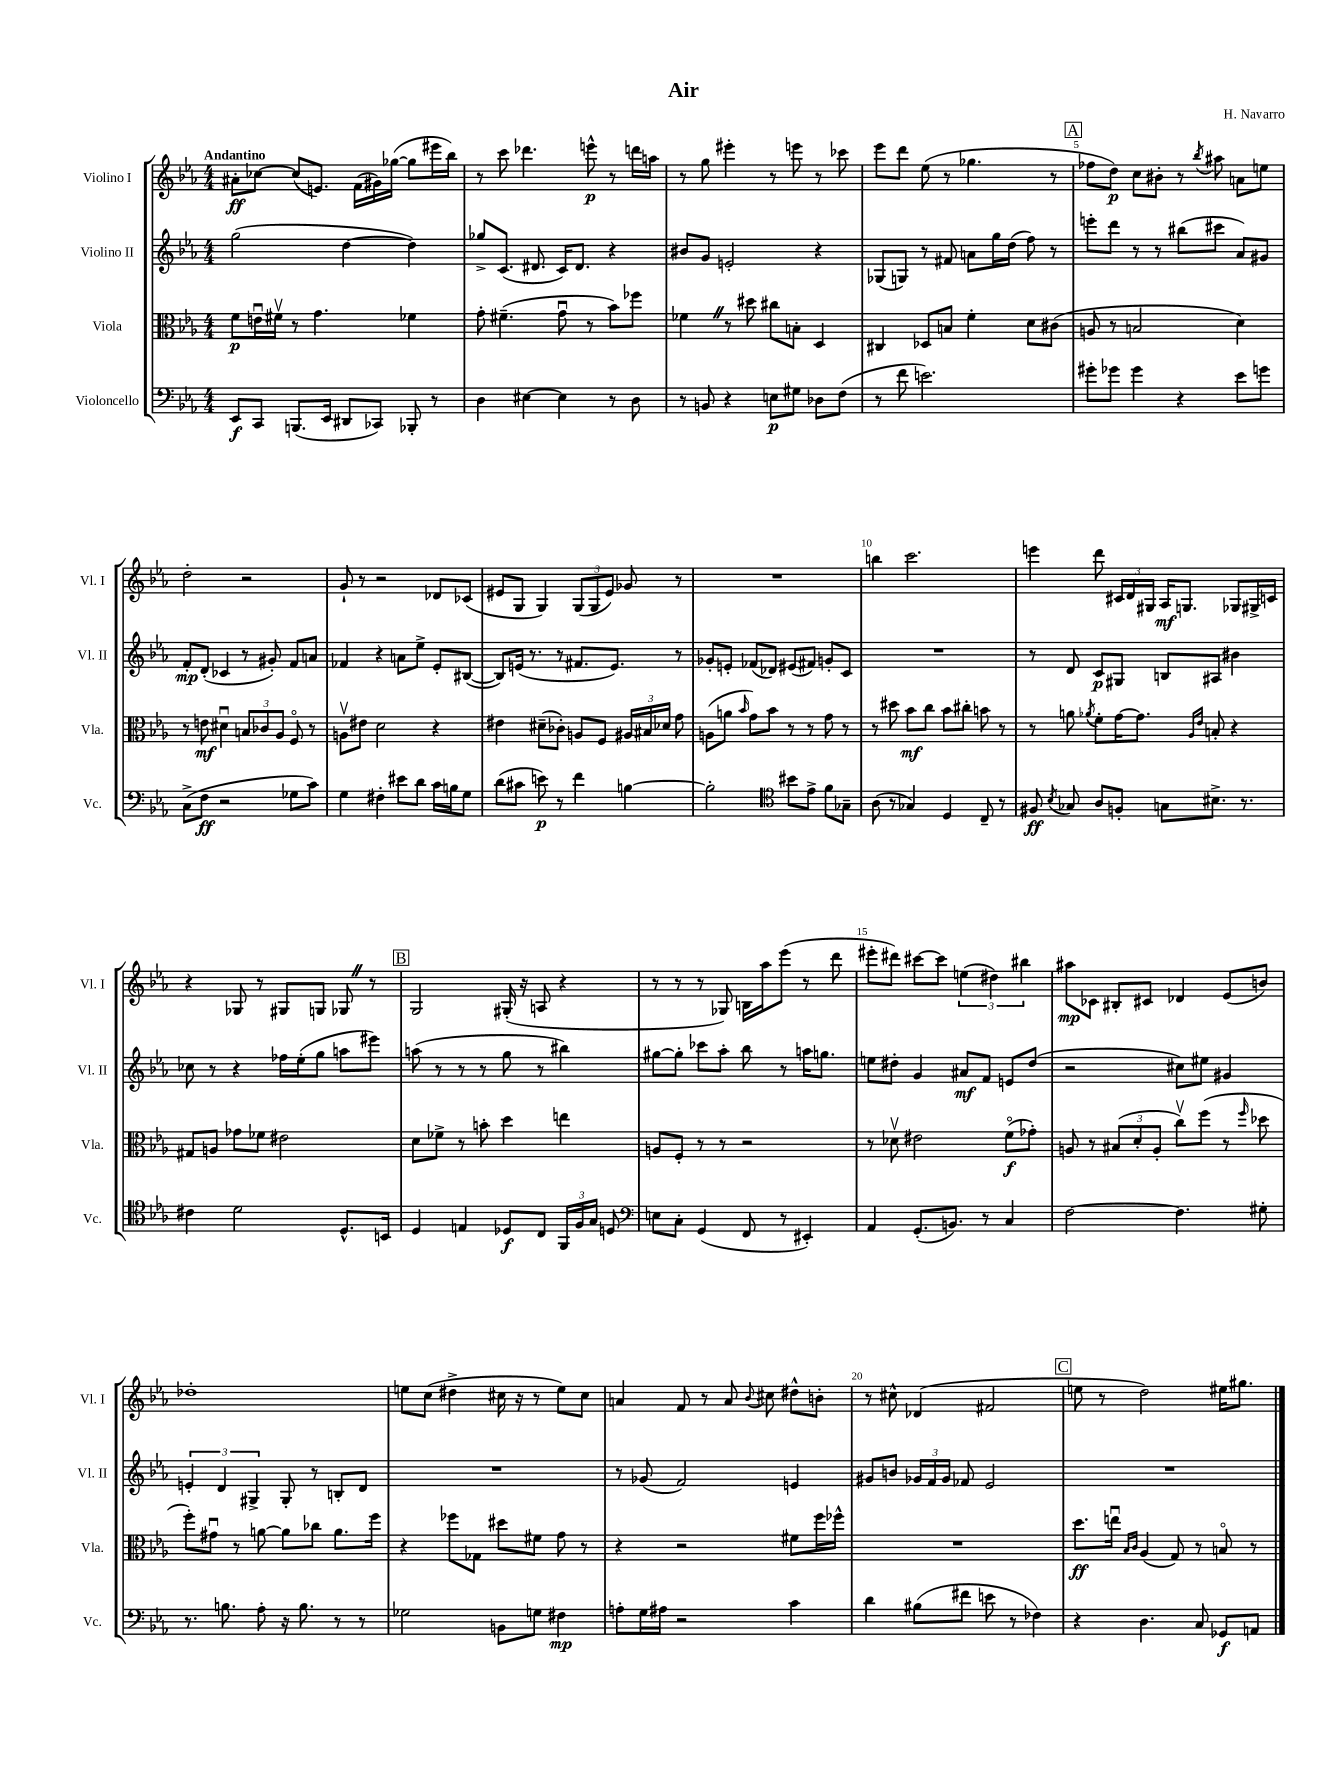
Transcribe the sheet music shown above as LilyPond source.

\header { title = "Air" composer = "H. Navarro" }
<<
\new StaffGroup <<
\new Staff = "s0" \with { instrumentName = "Violino I" shortInstrumentName = "Vl. I" } {
    \clef treble \key ees \major \numericTimeSignature \time 4/4 \tempo "Andantino"
    \autoBeamOff ais'8[-.\ff ces''8]~ ces''8[( e'8.]) f'16[( gis'16) ges''16]~( ges''8[ eis'''16 bes''16]) |
    r8 c'''8 des'''4. e'''8-^\p r8 d'''16[ a''16] |
    r8 g''8 eis'''4-. r8 e'''8 r8 ces'''8 |
    ees'''8[ d'''8] ees''8( r8 ges''4. r8 |
    \mark \markup { \box "A" } fes''8[ d''8]\p) c''8[ bis'8]-. r8 \acciaccatura { bes''8 } ais''8 a'8[ e''8] |
    d''2-. r2 |
    g'8-! r8 r2 des'8[ ces'8]( |
    eis'8[ g8] g4) \tuplet 3/2 { g8[( g8 eis'8]) } ges'8 r8 |
    R1 |
    b''4 c'''2. |
    e'''4 d'''8 \tuplet 3/2 { cis'16[ d'16 gis16] } aes16[\mf g8.] ges8[ gis16-> c'16] |
    r4 ges8 r8 gis8[ g8] ges8 \once \override BreathingSign.text = \markup { \musicglyph "scripts.caesura.straight" } \breathe r8 |
    \mark \markup { \box "B" } g2 gis16-.( r16 a8 r4 |
    r8 r8 r8 ges8) b16[ aes''16 ees'''8]( r8 d'''8 |
    eis'''8[-. dis'''8]) cis'''8[~ cis'''8] \tuplet 3/2 { e''4( dis''4) bis''4 } |
    ais''8[\mp ces'8] bis8[-. cis'8] des'4 ees'8[( b'8]) |
    des''1-. |
    e''8[ c''8]( dis''4-> cis''16 r16 r8 e''8[) cis''8] |
    a'4 f'8 r8 a'8 \appoggiatura { bes'8 } cis''8 dis''8[-^ b'8]-. |
    r8 cis''8-^ des'4( fis'2 |
    \mark \markup { \box "C" } e''8 r8 d''2) eis''16[ gis''8.] \bar "|." |
}
\new Staff = "s1" \with { instrumentName = "Violino II" shortInstrumentName = "Vl. II" } {
    \clef treble \key ees \major \numericTimeSignature \time 4/4
    \autoBeamOff g''2( d''4~ d''4) |
    ges''8[-> c'8.]( dis'8. c'16[) dis'8.] r4 |
    bis'8[ g'8] e'2-. r4 |
    ges8[( g8]) r8 fis'8 a'8[ g''16 d''16]( f''8) r8 |
    \mark \markup { \box "A" } e'''8[-. d'''8] r8 r8 bis''8[( cis'''8] aes'8[) gis'8] |
    f'8[-.\mp d'8]-.( ces'4 r8 gis'8-.) f'8[ a'8] |
    fes'4 r4 a'8[ ees''8]-> ees'8[-. bis8]~( |
    bis8[) e'16]( r8. r8 fis'8.[ e'8.]) r8 |
    ges'8[-. e'8]-. fes'8[( des'8]) eis'8[( fis'8]) g'8[-. c'8] |
    R1 |
    r8 d'8 c'8[\p gis8] b8[ ais8] bis'4 |
    ces''8 r8 r4 fes''16[ ees''16-.( g''8] a''8[ eis'''8]) |
    \mark \markup { \box "B" } a''8( r8 r8 r8 g''8 r8 bis''4) |
    gis''8[~ gis''8]-. ces'''8[ aes''8]-. bes''8 r8 a''16[ g''8.] |
    e''8[ dis''8]-. g'4 ais'8[\mf f'8] e'8[ dis''8]( |
    r2 cis''8[) eis''8] gis'4 |
    \tuplet 3/2 { e'4-. d'4 gis4-> } gis8-. r8 b8[-. d'8] |
    R1 |
    r8 ges'8( f'2) e'4 |
    gis'8[ b'8] \tuplet 3/2 { ges'16[ f'16 ges'16] } fes'8 ees'2 |
    \mark \markup { \box "C" } R1 \bar "|." |
}
\new Staff = "s2" \with { instrumentName = "Viola" shortInstrumentName = "Vla." } {
    \clef alto \key ees \major \numericTimeSignature \time 4/4
    \autoBeamOff f'8[\p e'16\downbow fis'16]\upbow r8 g'4. fes'4 |
    g'8-. fis'4.--( g'8\downbow r8 bes'8[) fes''8] |
    fes'4 \once \override BreathingSign.text = \markup { \musicglyph "scripts.caesura.straight" } \breathe r8 dis''8 cis''8[ b8]-. d4 |
    cis4 des8[ b8] f'4-. d'8[ cis'8]( |
    \mark \markup { \box "A" } a8 r8 b2 d'4) |
    r8 e'8\mf dis'4\downbow \tuplet 3/2 { b8[ ces'8 aes8] } f8\flageolet r8 |
    a8[\upbow eis'8] d'2 r4 |
    eis'4 dis'8[--( ces'8]-.) a8[ f8] \tuplet 3/2 { ais16[ bis16 des'16] } g'8 |
    a8[( a'8] \grace { bes'16 } g'8[) bes'8] r8 r8 g'8 r8 |
    r8 dis''8 bes'8[\mf c''8] bes'8[ cis''8]-. b'8 r8 |
    r8 a'8 \acciaccatura { aes'8 } f'8[-. g'16~ g'8.] \grace { aes16[ ees'16] } b8-. r4 |
    gis8[ a8] ges'8[ fes'8] eis'2 |
    \mark \markup { \box "B" } d'8[ fes'8]-> r8 b'8-. d''4 e''4 |
    a8[ f8]-. r8 r8 r2 |
    r8 des'8\upbow eis'2 f'8[\flageolet\f( ges'8]-.) |
    a8 r8 \tuplet 3/2 { bis8[( d'8-. a8]-. } c''8[\upbow) f''8]( r8 \grace { f''16 } des''8 |
    f''8[-.) gis'8]\downbow r8 a'8~ a'8[ ces''8] a'8.[ f''16] |
    r4 fes''8[ ges8] dis''8[ fis'8] g'8 r8 |
    r4 r2 fis'8[ f''16 fes''16]-^ |
    R1 |
    \mark \markup { \box "C" } d''8.[\ff e''16]\downbow \grace { bes16[ c'16] } aes4( g8) r8 b8\flageolet r8 \bar "|." |
}
\new Staff = "s3" \with { instrumentName = "Violoncello" shortInstrumentName = "Vc." } {
    \clef bass \key ees \major \numericTimeSignature \time 4/4
    \autoBeamOff ees,8[\f c,8] b,,8.[( ees,16] dis,8[ ces,8]) bes,,8-. r8 |
    d4 eis4~ eis4 r8 d8 |
    r8 b,8 r4 e8[\p gis8] des8[ f8]( |
    r8 f'8 e'2.) |
    \mark \markup { \box "A" } gis'8[-. ges'8] ges'4 r4 ees'8[ g'8] |
    c8[->( f8]\ff r2 ges8[ c'8]) |
    g4 fis4-. eis'8[ d'8] c'16[ b16 g8] |
    d'8[( cis'8] e'8\p) r8 f'4 b4~ |
    b2-. \clef tenor bis'8[ ees'8]-> f'8[ ges8]-- |
    aes8( r8 ges4) d4 c8-- r8 |
    fis8\ff \acciaccatura { bes8 } ges8 aes8[ f8]-. g8[ bis8.]-> r8. |
    cis'4 d'2 d8.[-^ b,16] |
    \mark \markup { \box "B" } d4 e4 des8[\f c8] \tuplet 3/2 { f,16[ f16 g16] } d8 |
    \clef bass e8[ c8]-. g,4( f,8 r8 eis,4-.) |
    aes,4 g,8.[-.( b,8.]) r8 c4 |
    f2~ f4. gis8-. |
    r8. b8. aes8-. r16 b8. r8 r8 |
    ges2 b,8[ g8] fis4\mp |
    a8[-. g16 ais16] r2 c'4 |
    d'4 bis8[( fis'8] e'8 r8 fes4) |
    \mark \markup { \box "C" } r4 d4. c8 ges,8[\f a,8] \bar "|." |
}
>>
>>
\layout { \context { \Score \override BarNumber.break-visibility = ##(#f #t #t) barNumberVisibility = #(every-nth-bar-number-visible 5) } }
